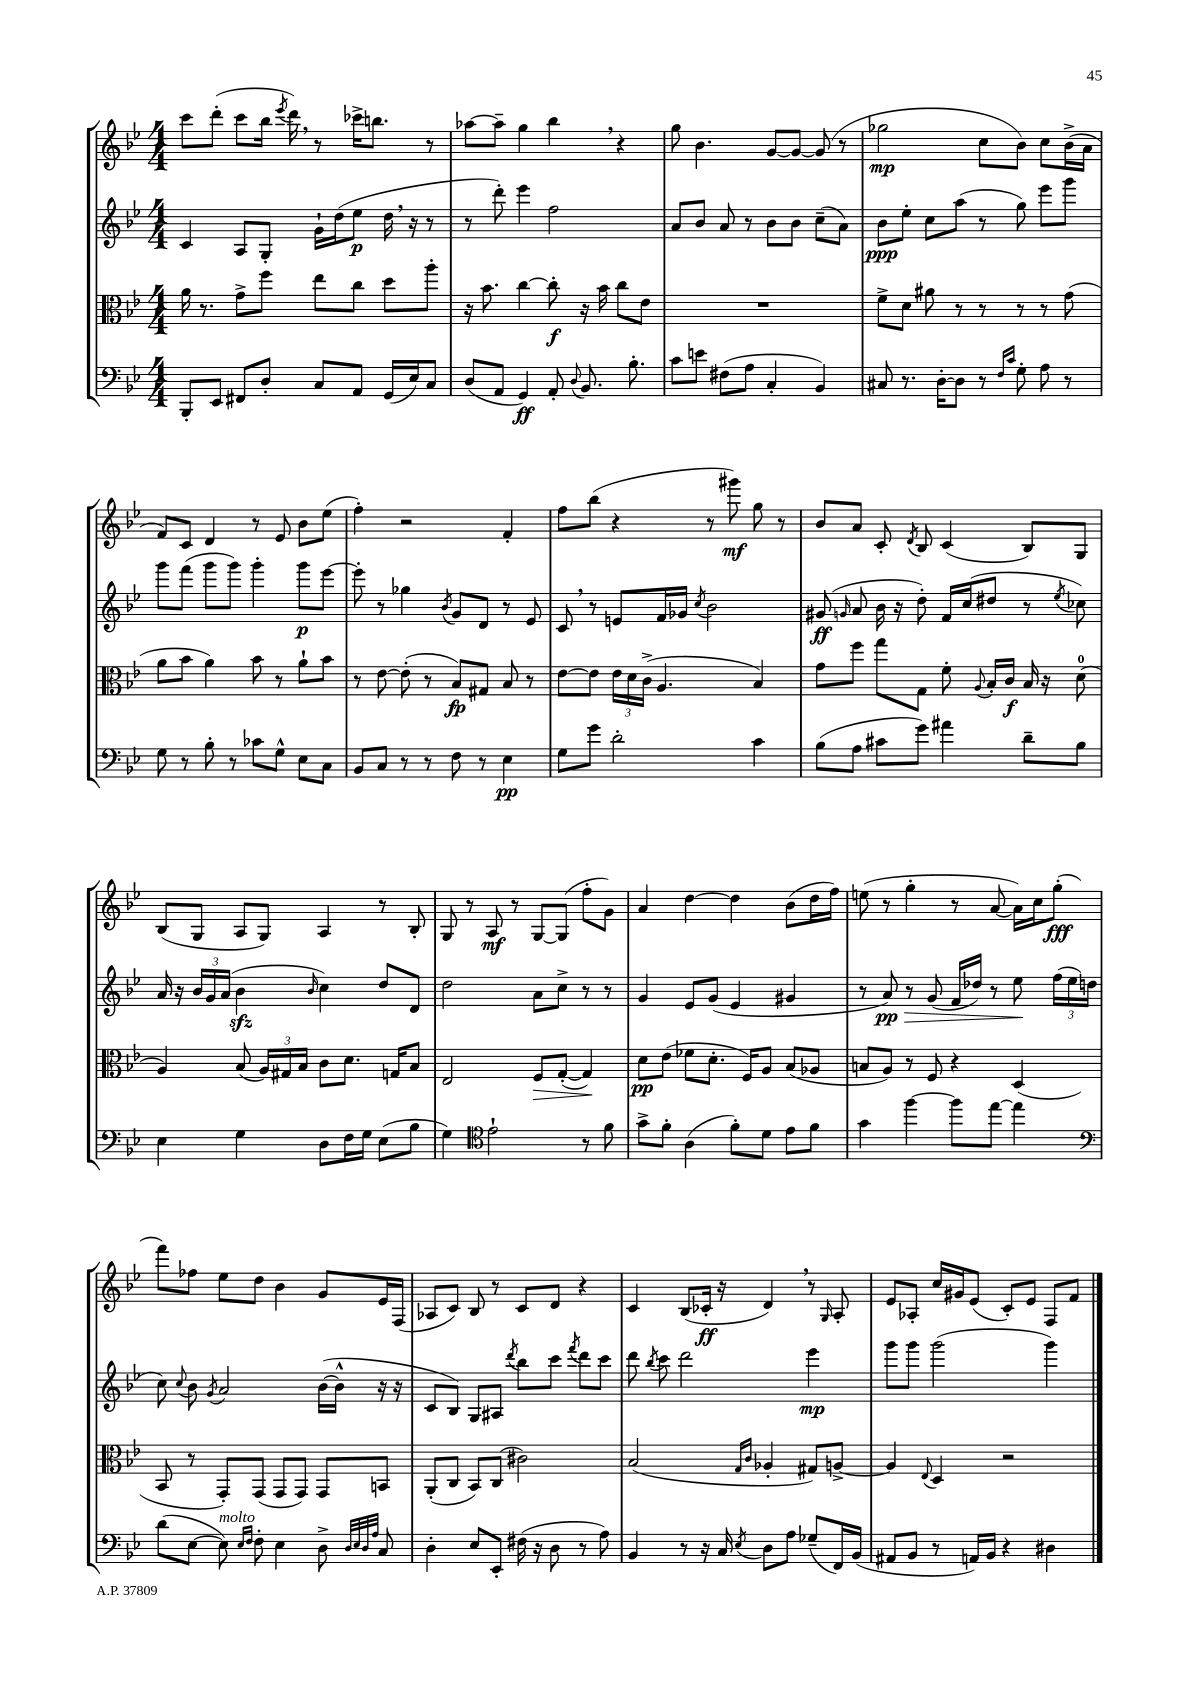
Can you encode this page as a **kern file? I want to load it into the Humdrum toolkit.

**kern	**kern	**kern	**kern
*staff4	*staff3	*staff2	*staff1
*clefF4	*clefC3	*clefG2	*clefG2
*k[b-e-]	*k[b-e-]	*k[b-e-]	*k[b-e-]
*M4/4	*M4/4	*M4/4	*M4/4
8BBB-'	16a	4c	8ccc
.	8.r	.	.
8EE-	.	.	(8ddd'
8FF#	8g^	8A	8ccc
8D'	8ff	8G'	16bb-
.	.	.	8qeee-
.	.	.	16ddd)
8C	8ee-	16g`	8r
.	.	(16dd	.
8AA	8cc	8ee-	16ccc-^
.	.	.	8.bb
(16GG	8dd	16dd	.
16E-)	.	16r	.
8C	8aa'	8r	8r
=	=	=	=
(8D	16r	8r	[8aa-
.	8.b-	.	.
8AA	.	8ddd')	8aa-~]
4GG)	[4cc	4eee-	4gg
8AA'	8cc']	2ff	4bb-
8qqD	.	.	.
8.BB-	16r	.	.
.	16b-	.	.
.	8cc	.	4r
8.B-'	.	.	.
.	8e-	.	.
=	=	=	=
8c	1r	8a	8gg
8e	.	8b-	4.b-
(8F#	.	8a	.
8A	.	8r	.
4C'	.	8b-	[8g
.	.	8b-	8g_
4BB-)	.	(8cc~	(8g]
.	.	8a)	8r
=	=	=	=
8C#	8f^	8b-	2gg-
8.r	8d	8ee-'	.
.	8a#	8cc	.
[16D'	.	.	.
8D]	8r	(8aa	.
8r	8r	8r	8cc
16qqF	.	.	.
16qqc	.	.	.
8G'	8r	8gg)	8b-)
8A	8r	8eee-	8cc
8r	(8g	8ggg	(16b-^
.	.	.	16a
=	=	=	=
8G	8a	8ggg	8f)
8r	8b-	(8fff	8c
8B-'	4a)	8ggg	4d
8r	.	8ggg)	.
8c-	8b-	4ggg'	8r
8G^^	8r	.	8e-
8E-	8a`	8ggg	8b-
8C	8b-	[8eee-	(8ee-
=	=	=	=
8BB-	8r	8eee-']	4ff')
8C	[8e-	8r	.
8r	(8e-']	4gg-	2r
8r	8r	.	.
.	.	8qb-	.
8F	8B-)	8g	.
8r	8G#	8d	.
4E-	8B-	8r	4f'
.	8r	8e-	.
=	=	=	=
8G	[8e-	8c	8ff
8g	8e-]	8r	(8bb-
2d'	24e-	8e	4r
.	24d	.	.
.	(24c^	.	.
.	4.A	16f	.
.	.	16g-	.
.	.	8qcc	.
.	.	2b-	8r
.	.	.	8ggg#)
4c	4B-)	.	8gg
.	.	.	8r
=	=	=	=
(8B-	8g	(8g#	8b-
.	.	16qqg	.
8A	8ff	8a	8a
8c#	8gg	16b-	8c'
.	.	16r	.
.	.	.	8qd
8g)	8G	8dd')	8B-
4a#	8f'	16f	(4c
.	.	(16cc	.
.	8qqA	.	.
.	16B-'	8dd#	.
.	16c	.	.
8d~	16B-	8r	8B-)
.	16r	.	.
.	.	8qee-	.
8B-	(8d	8cc-)	8G
=	=	=	=
4E-	4A)	16a	(8B-
.	.	16r	.
.	.	24b-	8G
.	.	24g	.
.	.	(24a	.
4G	(8B-	4b-	8A
.	24A)	.	8G)
.	24G#	.	.
.	24B-	.	.
.	.	16qqb-	.
8D	8c	4cc)	4A
16F	8.d	.	.
16G	.	.	.
(8E-	.	8dd	8r
.	16G	.	.
8B-	8B-	8d	8B-'
=	=	=	=
4G)	2E-	2dd	8G
.	.	.	8r
*clefC4	*	*	*
2e-`	.	.	8A
.	.	.	8r
.	8F	8a	[8G
.	([8G'	8cc^	(8G]
8r	4G])	8r	8ff'
8f	.	8r	8g)
=	=	=	=
8g^	8d	4g	4a
8f'	(8e-	.	.
(4A	8f-	8e-	[4dd
.	8.d'	(8g	.
8f')	.	4e-	4dd]
.	16F)	.	.
8d	8A	.	.
8e-	(8B-	4g#	(8b-
8f	8A-	.	16dd
.	.	.	16ff)
=	=	=	=
4g	8B	8r	(8ee
.	8A)	8a)	8r
[4ff	8r	8r	4gg'
.	8F	(8g	.
8ff]	4r	16f	8r
.	.	16dd-)	.
[8ee-	.	8r	[8a
4ee-]	(4D	8ee-	16a])
.	.	.	16cc
.	.	(24ff	(8gg'
.	.	24ee-	.
.	.	24dd	.
=	=	=	=
*clefF4	*	*	*
(8d	8BB-	8cc)	8fff)
.	.	8qqcc	.
[8E-	8r	8b-	8ff-
.	.	8qg	.
8E-])	8GG')	2a	8ee-
16qqE-	.	.	.
16qqF	.	.	.
8F'	(8GG	.	8dd
4E-	8GG	.	4b-
.	8GG)	.	.
8D^	8GG	([16b-	8g
.	.	16b-^^]	.
32qqD	.	.	.
32qqE-	.	.	.
32qqD	.	.	.
32qqA	.	.	.
8C	8BB	16r	16e-
.	.	16r	(16F
=	=	=	=
4D'	(8AA'	8c	8A-
.	8C	8B-)	8c)
8E-	8BB-)	8G	8B-
8EE-'	(8C	8A#	8r
.	.	8qddd	.
(16F#	2c#)	8bb-	8c
16r	.	.	.
8D	.	8ccc	8d
.	.	8qfff	.
8r	.	8ddd	4r
8A)	.	8ccc	.
=	=	=	=
4BB-	(2B-	8ddd	4c
.	.	8qbb-	.
.	.	8ccc	.
8r	.	2ddd	(8B-
16r	.	.	16c-'
16C	.	.	16r
.	16qqG	.	.
8qE-	16qqc	.	.
8D	4A-'	.	4d)
8A	.	.	.
(8G-~	8G#)	4eee-	8r
.	.	.	16qqG
16FF)	[8A^	.	8A'
(16BB-	.	.	.
=	=	=	=
8AA#	4A]	8ggg	8e-
8BB-	.	8ggg	8A-'
.	8qqE-	.	.
8r	4D	(2ggg	16cc
.	.	.	16g#
16AA)	.	.	(8e-
16BB-	.	.	.
4r	2r	.	8c')
.	.	.	8e-
4D#	.	4ggg)	8F
.	.	.	8f
==	==	==	==
*-	*-	*-	*-
